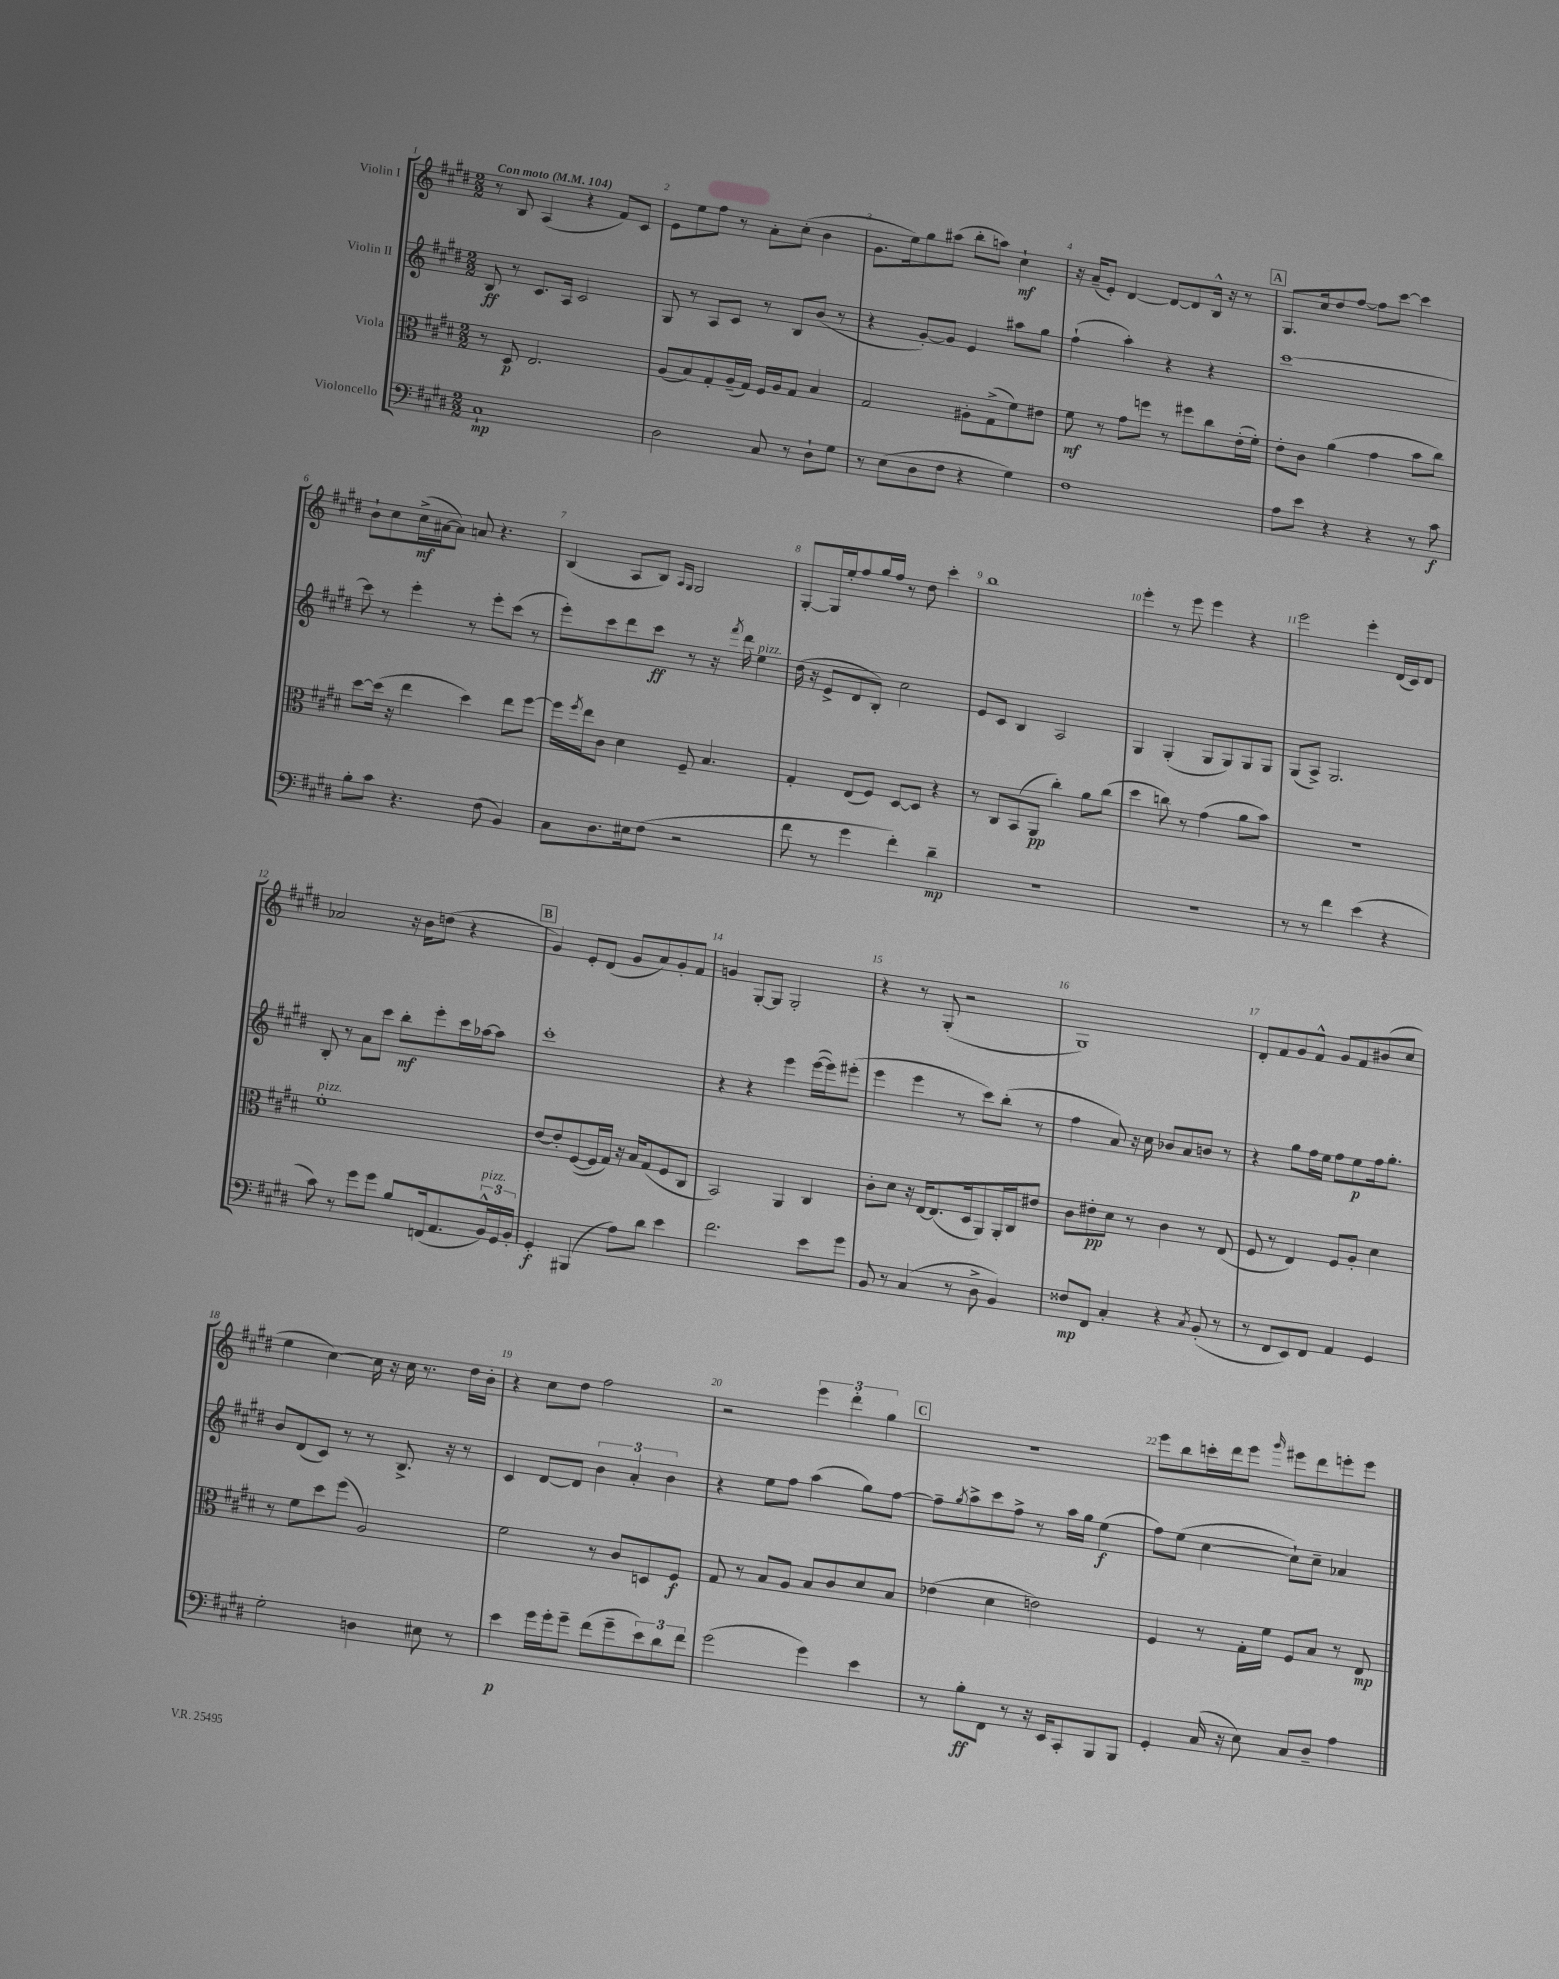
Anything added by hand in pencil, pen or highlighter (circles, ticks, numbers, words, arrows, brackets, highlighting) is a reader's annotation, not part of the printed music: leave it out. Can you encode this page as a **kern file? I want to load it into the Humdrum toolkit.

**kern	**dynam	**kern	**dynam	**kern	**dynam	**kern	**dynam
*part4	*part4	*part3	*part3	*part2	*part2	*part1	*part1
*staff4	*staff4	*staff3	*staff3	*staff2	*staff2	*staff1	*staff1
*I"Violoncello	*	*I"Viola	*	*I"Violin II	*	*I"Violin I	*
*clefF4	*	*clefC3	*	*clefG2	*	*clefG2	*
*k[f#c#g#d#]	*	*k[f#c#g#d#]	*	*k[f#c#g#d#]	*	*k[f#c#g#d#]	*
*M2/2	*	*M2/2	*	*M2/2	*	*M2/2	*
*MM104	*	*MM104	*	*MM104	*	*MM104	*
=1	=1	=1	=1	=1	=1	=1	=1
!	!	!	!	!	!	!LO:TX:a:B:t=Con moto	!
1C#`	mp	8r	.	8B/	ff	8r	.
.	.	8D#/	p	8r	.	8B/	.
.	.	2.E/	.	8.c#/L	.	(4A/	.
.	.	.	.	16A/Jk	.	.	.
.	.	.	.	2c#/	.	4r	.
.	.	.	.	.	.	8f#/L)	.
.	.	.	.	.	.	8c#/J	.
=2	=2	=2	=2	=2	=2	=2	=2
2D#\	.	(8A/L	.	8G#/	.	8e\L	.
.	.	8B/)	.	8r	.	8ee\	.
.	.	8G#'/	.	8A/L	.	8ff#\J	.
.	.	(16A~/L	.	8c#/J	.	8r	.
.	.	16G#/JJ)	.	.	.	.	.
8C#/	.	16F#/LL	.	8r	.	8a'\L	.
.	.	16A/J	.	.	.	.	.
8r	.	8G#/J	.	8B/L	.	(8cc#'\J	.
8D#`\L	.	4B/	.	(8b/J	.	4b\	.
8G#\J	.	.	.	8r	.	.	.
=3	=3	=3	=3	=3	=3	=3	=3
8r	.	2G#/	.	4r	.	8.g#\L	.
(8E\L	.	.	.	.	.	.	.
.	.	.	.	.	.	16ee\k)	.
8D#\	.	.	.	[8g#'/L)	.	8gg#\	.
8F#\J	.	.	.	8g#/J]	.	(8aa#X\J	.
4r	.	8A#X'\L	.	4e/	.	8bb'\L	.
.	.	(8G#^\	.	.	.	8aan\J)	.
4G#\)	.	8f#\)	.	8aa#X\L	.	4cc#`\	mf
.	.	8e#X\J	.	8gg#\J	.	.	.
=4	=4	=4	=4	=4	=4	=4	=4
1F#	.	8f#\	mf	(4ff#`\	.	16r	.
.	.	.	.	.	.	(16a~/KL	.
.	.	8r	.	.	.	8e'/J)	.
.	.	8g#\L	.	4aa'\)	.	[4d#/	.
.	.	8ffn\J	.	.	.	.	.
.	.	8r	.	4r	.	8d#/L_	.
.	.	8ff#X\L	.	.	.	8d#/]	.
.	.	8cc#\	.	4r	.	16B^^/Jk	.
.	.	.	.	.	.	16r	.
.	.	(16e'\L	.	.	.	8r	.
.	.	16f#'\JJ)	.	.	.	.	.
!!LO:REH:place=s1:t=A
=5	=5	=5	=5	=5	=5	=5	=5
8A\L	.	8e'\L	.	[1ccc#	.	8.G#/L	.
8e\J	.	8c#\J	.	.	.	.	.
.	.	.	.	.	.	16cc#/k	.
4r	.	(4a\	.	.	.	8dd#/	.
.	.	.	.	.	.	[8ff#/J	.
4r	.	4g#\	.	.	.	8ff#\L]	.
.	.	.	.	.	.	[8ccc#\J	.
8r	.	8b\L	.	.	.	4ccc#\]	.
8c#\	f	8cc#\J)	.	.	.	.	.
!!LO:LB:g=z
=6	=6	=6	=6	=6	=6	=6	=6
8B'\L	.	[8dd#\L	.	8ccc#\]	.	8b`\L	.
8c#\J	.	(16dd#\Jk]	.	8r	.	8cc#\	.
.	.	16r	.	.	.	.	.
4.r	.	4ee\	.	4eee'\	.	(16cc#^\L	mf
.	.	.	.	.	.	[16a#X\J	.
.	.	.	.	.	.	8a#\J])	.
.	.	4dd#\)	.	8r	.	8an/	.
(8F#\	.	.	.	8eee'\L	.	4.r	.
4BB/)	.	8ee\L	.	(8ccc#\J	.	.	.
.	.	[8ff#\J	.	8r	.	.	.
=7	=7	=7	=7	=7	=7	=7	=7
8C#\L	.	16ff#\LL]	.	8eee'\L)	.	(4B/	.
.	.	8qff#/	.	.	.	.	.
.	.	16ee\J	.	.	.	.	.
8.D#\	.	8c#\J	.	8ccc#\	.	.	.
.	.	4d#\	.	8ddd#\	.	8A/L	.
16E#X\k	.	.	.	.	.	.	.
(8F#\J	.	.	.	8ccc#\J	ff	8B/J)	.
.	.	.	.	.	.	16qqA/LL	.
.	.	.	.	.	.	16qqG#/JJ	.
2r	.	8F#~/	.	8r	.	2G#/	.
.	.	4.B/	.	16r	.	.	.
.	.	.	.	8qfff#/	.	.	.
.	.	.	.	16ddd#\	.	.	.
!	!	!	!	!LO:TX:a:i:t=pizz.	!	!	!
.	.	.	.	4ee\	.	.	.
=8	=8	=8	=8	=8	=8	=8	=8
8f#\	.	4G#'/	.	(16dd#\	.	[8G#'/L	.
.	.	.	.	16r	.	.	.
8r	.	.	.	8e^/L	.	16G#/L]	.
.	.	.	.	.	.	16ee'/J	.
4g#\	.	(8E/L	.	8d#/	.	8ff#/	.
.	.	8F#/J)	.	8B'/J)	.	16gg#/L	.
.	.	.	.	.	.	16ff#/JJ	.
4f#'\)	.	[8D#/L	.	2cc#\	.	8r	.
.	.	8D#/J]	.	.	.	8dd#\	.
4d#~\	mp	4r	.	.	.	4ccc#'\	.
=9	=9	=9	=9	=9	=9	=9	=9
1r	.	8r	.	8e/L	.	1bb	.
.	.	8C#/L	.	8c#/J	.	.	.
.	.	(8BB/	.	4B/	.	.	.
.	.	8AA/J	pp	.	.	.	.
.	.	4cc#'\)	.	2A/	.	.	.
.	.	8a\L	.	.	.	.	.
.	.	(8cc#\J	.	.	.	.	.
=10	=10	=10	=10	=10	=10	=10	=10
1r	.	4dd#\	.	4G#/	.	4eee'\	.
.	.	8ccn\)	.	(4G#'/	.	8r	.
.	.	8r	.	.	.	8eee\	.
.	.	(4g#\	.	8G#/L	.	4eee\	.
.	.	.	.	8G#/)	.	.	.
.	.	8a\L	.	8G#/	.	4r	.
.	.	8b\J)	.	8G#/J	.	.	.
=11	=11	=11	=11	=11	=11	=11	=11
8r	.	1r	.	(8G#/L	.	2eee\	.
8r	.	.	.	8A^/J)	.	.	.
4f#\	.	.	.	2.G#/	.	.	.
(4e\	.	.	.	.	.	4eee'\	.
4r	.	.	.	.	.	(16d#/LL	.
.	.	.	.	.	.	16c#/J)	.
.	.	.	.	.	.	8d#/J	.
!!LO:LB:g=z
=12	=12	=12	=12	=12	=12	=12	=12
!	!	!LO:TX:a:i:t=pizz.	!	!	!	!	!
8c#\)	.	1f#'	.	8B'/	.	2a-X/	.
8r	.	.	.	8r	.	.	.
8g#\L	.	.	.	8a\L	.	.	.
8g#\J	.	.	.	8ccc#\J	.	.	.
8B/L	.	.	.	8bb'\L	mf	16r	.
.	.	.	.	.	.	16b\KL	.
(16FFn/k	.	.	.	8eee'\	.	(8ddn\J	.
8.AA/	.	.	.	.	.	.	.
.	.	.	.	16ccc#\L	.	4r	.
.	.	.	.	[16aa-X\J	.	.	.
!LO:TX:a:i:t=pizz.	!	!	!	!	!	!	!
24BB^^/L)	.	.	.	8aa-\J]	.	.	.
24GG#/	.	.	.	.	.	.	.
24BB'/JJ	.	.	.	.	.	.	.
!!LO:REH:place=s1:t=B
=13	=13	=13	=13	=13	=13	=13	=13
4GG#'/	f	[8e/L	.	1ccc#'	.	4g#/)	.
.	.	8e'/]	.	.	.	.	.
(4BBB#X/	.	([8F#/	.	.	.	8e'/L	.
.	.	16F#/L]	.	.	.	(8d#/J	.
.	.	16G#/JJ)	.	.	.	.	.
8A\L)	.	16r	.	.	.	8g#/L	.
.	.	16B/KL	.	.	.	.	.
8d#\J	.	(8G#/	.	.	.	8a/)	.
4e\	.	8F#/	.	.	.	8g#'/	.
.	.	8C#/J	.	.	.	8f#/J	.
=14	=14	=14	=14	=14	=14	=14	=14
2.f#\	.	2BB/)	.	4r	.	4gn/	.
.	.	.	.	4r	.	[8G#'/L	.
.	.	.	.	.	.	8G#/J]	.
.	.	4AA/	.	4eee\	.	2G#'/	.
8e\L	.	4C#/	.	([16eee\LL	.	.	.
.	.	.	.	16eee\J])	.	.	.
8g#\J	.	.	.	(8eee#X'\J	.	.	.
=15	=15	=15	=15	=15	=15	=15	=15
8BB/	.	8c#'\L	.	4eee\	.	4r	.
8r	.	8d#\J	.	.	.	.	.
(4C#/	.	16r	.	4eee\	.	8r	.
.	.	[16E/KL	.	.	.	.	.
.	.	(8.E/]	.	.	.	(8G#'/	.
8r	.	.	.	8r	.	2r	.
.	.	16D#/k	.	.	.	.	.
8D#^\	.	8AA/)	.	8ccc#\L)	.	.	.
4BB/)	.	16AA'/L	.	(8bb'\J	.	.	.
.	.	16C#/J	.	.	.	.	.
.	.	8e#X/J	.	8r	.	.	.
=16	=16	=16	=16	=16	=16	=16	=16
8F##X/L	mp	8c#\L	.	4ff#\	.	1G#)	.
8FF#/J	.	8e#X'\	pp	.	.	.	.
4C#'/	.	8d#\J	.	8a/)	.	.	.
.	.	8r	.	16r	.	.	.
.	.	.	.	16cc#\	.	.	.
4r	.	4c#\	.	8b-X/L	.	.	.
.	.	.	.	8a/	.	.	.
8qC#/	.	.	.	.	.	.	.
(8BB'/	.	8r	.	8bn/J	.	.	.
8r	.	(8E/	.	8r	.	.	.
=17	=17	=17	=17	=17	=17	=17	=17
8r	.	8F#/	.	4r	.	8d#'/L	.
8FF#/L	.	8r	.	.	.	8f#/	.
8EE/)	.	4E/)	.	8gg#\L	.	8g#/	.
8FF#/J	.	.	.	16ff#\L	.	8f#^^/J	.
.	.	.	.	16ee\JJ	.	.	.
4AA/	.	8F#/L	.	8ff#\L	.	8g#/L	.
.	.	8A'/J	.	8ee\	p	8f#/	.
4GG#/	.	4d#\	.	16ff#\k	.	(8b#X/	.
.	.	.	.	8.gg#'\J	.	.	.
.	.	.	.	.	.	8cc#/J	.
!!LO:LB:g=z
=18	=18	=18	=18	=18	=18	=18	=18
2G#'\	.	8r	.	8b/L	.	4ee\	.
.	.	8f#\L	.	(8d#/	.	.	.
.	.	8dd#\	.	8c#/J)	.	[4cc#\)	.
.	.	(8ff#\J	.	8r	.	.	.
4Dn\	.	2A/)	.	8r	.	16cc#\]	.
.	.	.	.	.	.	16r	.
.	.	.	.	8.B^/	.	16cc#\	.
.	.	.	.	.	.	8.r	.
8E#X\	.	.	.	.	.	.	.
.	.	.	.	16r	.	.	.
8r	.	.	.	8r	.	16dd#\LL	.
.	.	.	.	.	.	16b'\JJ	.
=19	=19	=19	=19	=19	=19	=19	=19
4e\	p	2f#\	.	4c#/	.	4r	.
16g#\LL	.	.	.	[8d#/L	.	8cc#\L	.
16g#'\J	.	.	.	.	.	.	.
8g#~\J	.	.	.	8d#/J]	.	8dd#\J	.
(8f#\L	.	8r	.	6b\	.	2ff#\	.
8g#~\	.	8c#/L	.	.	.	.	.
.	.	.	.	6a'/	.	.	.
12e\)	.	8Dn/	.	.	.	.	.
12d#\	.	.	.	6b\	.	.	.
.	.	8F#/J	f	.	.	.	.
12f#\J	.	.	.	.	.	.	.
=20	=20	=20	=20	=20	=20	=20	=20
(2g#\	.	8G#/	.	4r	.	2r	.
.	.	8r	.	.	.	.	.
.	.	8B/L	.	8ee\L	.	.	.
.	.	8A/J	.	8ff#\J	.	.	.
4g#\)	.	8B/L	.	(4aa\	.	6eee\	.
.	.	8c#/	.	.	.	.	.
.	.	.	.	.	.	6ddd#'\	.
4e\	.	8d#/	.	8gg#\L)	.	.	.
.	.	.	.	.	.	6gg#\	.
.	.	8B/J	.	[8ff#\J	.	.	.
!!LO:REH:place=s1:t=C
=21	=21	=21	=21	=21	=21	=21	=21
8r	.	(4e-X\	.	8ff#~\L]	.	1r	.
.	.	.	.	8qgg#/	.	.	.
8B'\L	ff	.	.	8aa^\	.	.	.
8FF#\J	.	4d#\	.	8ccc#\	.	.	.
8r	.	.	.	8ff#^\J	.	.	.
16r	.	2en\)	.	8r	.	.	.
16EE/KL	.	.	.	.	.	.	.
8CC#'/	.	.	.	16aa\LL	.	.	.
.	.	.	.	16gg#\JJ	.	.	.
8BBB/	.	.	.	(4ee\	f	.	.
8BBB/J	.	.	.	.	.	.	.
=22	=22	=22	=22	=22	=22	=22	=22
4GG#'/	.	4F#/	.	8ff#\L)	.	8eee\L	.
.	.	.	.	(8ee\J	.	8bb\	.
(16C#/	.	8r	.	[4cc#\	.	16cccn'\L	.
16r	.	.	.	.	.	16ddd#\J	.
8E\)	.	16G#'\LL	.	.	.	8eee\J	.
.	.	16f#\JJ	.	.	.	.	.
.	.	.	.	.	.	16qqggg#/	.
8C#/L	.	8F#/L	.	8cc#`\L])	.	8eee#X\L	.
8D#~/J	.	8B/J	.	8cc#~\J	.	8ddd#\	.
4A\	.	8r	.	4a-X/	.	8eeen'\	.
.	.	8E/	mp	.	.	8eee\J	.
==	==	==	==	==	==	==	==
*-	*-	*-	*-	*-	*-	*-	*-
